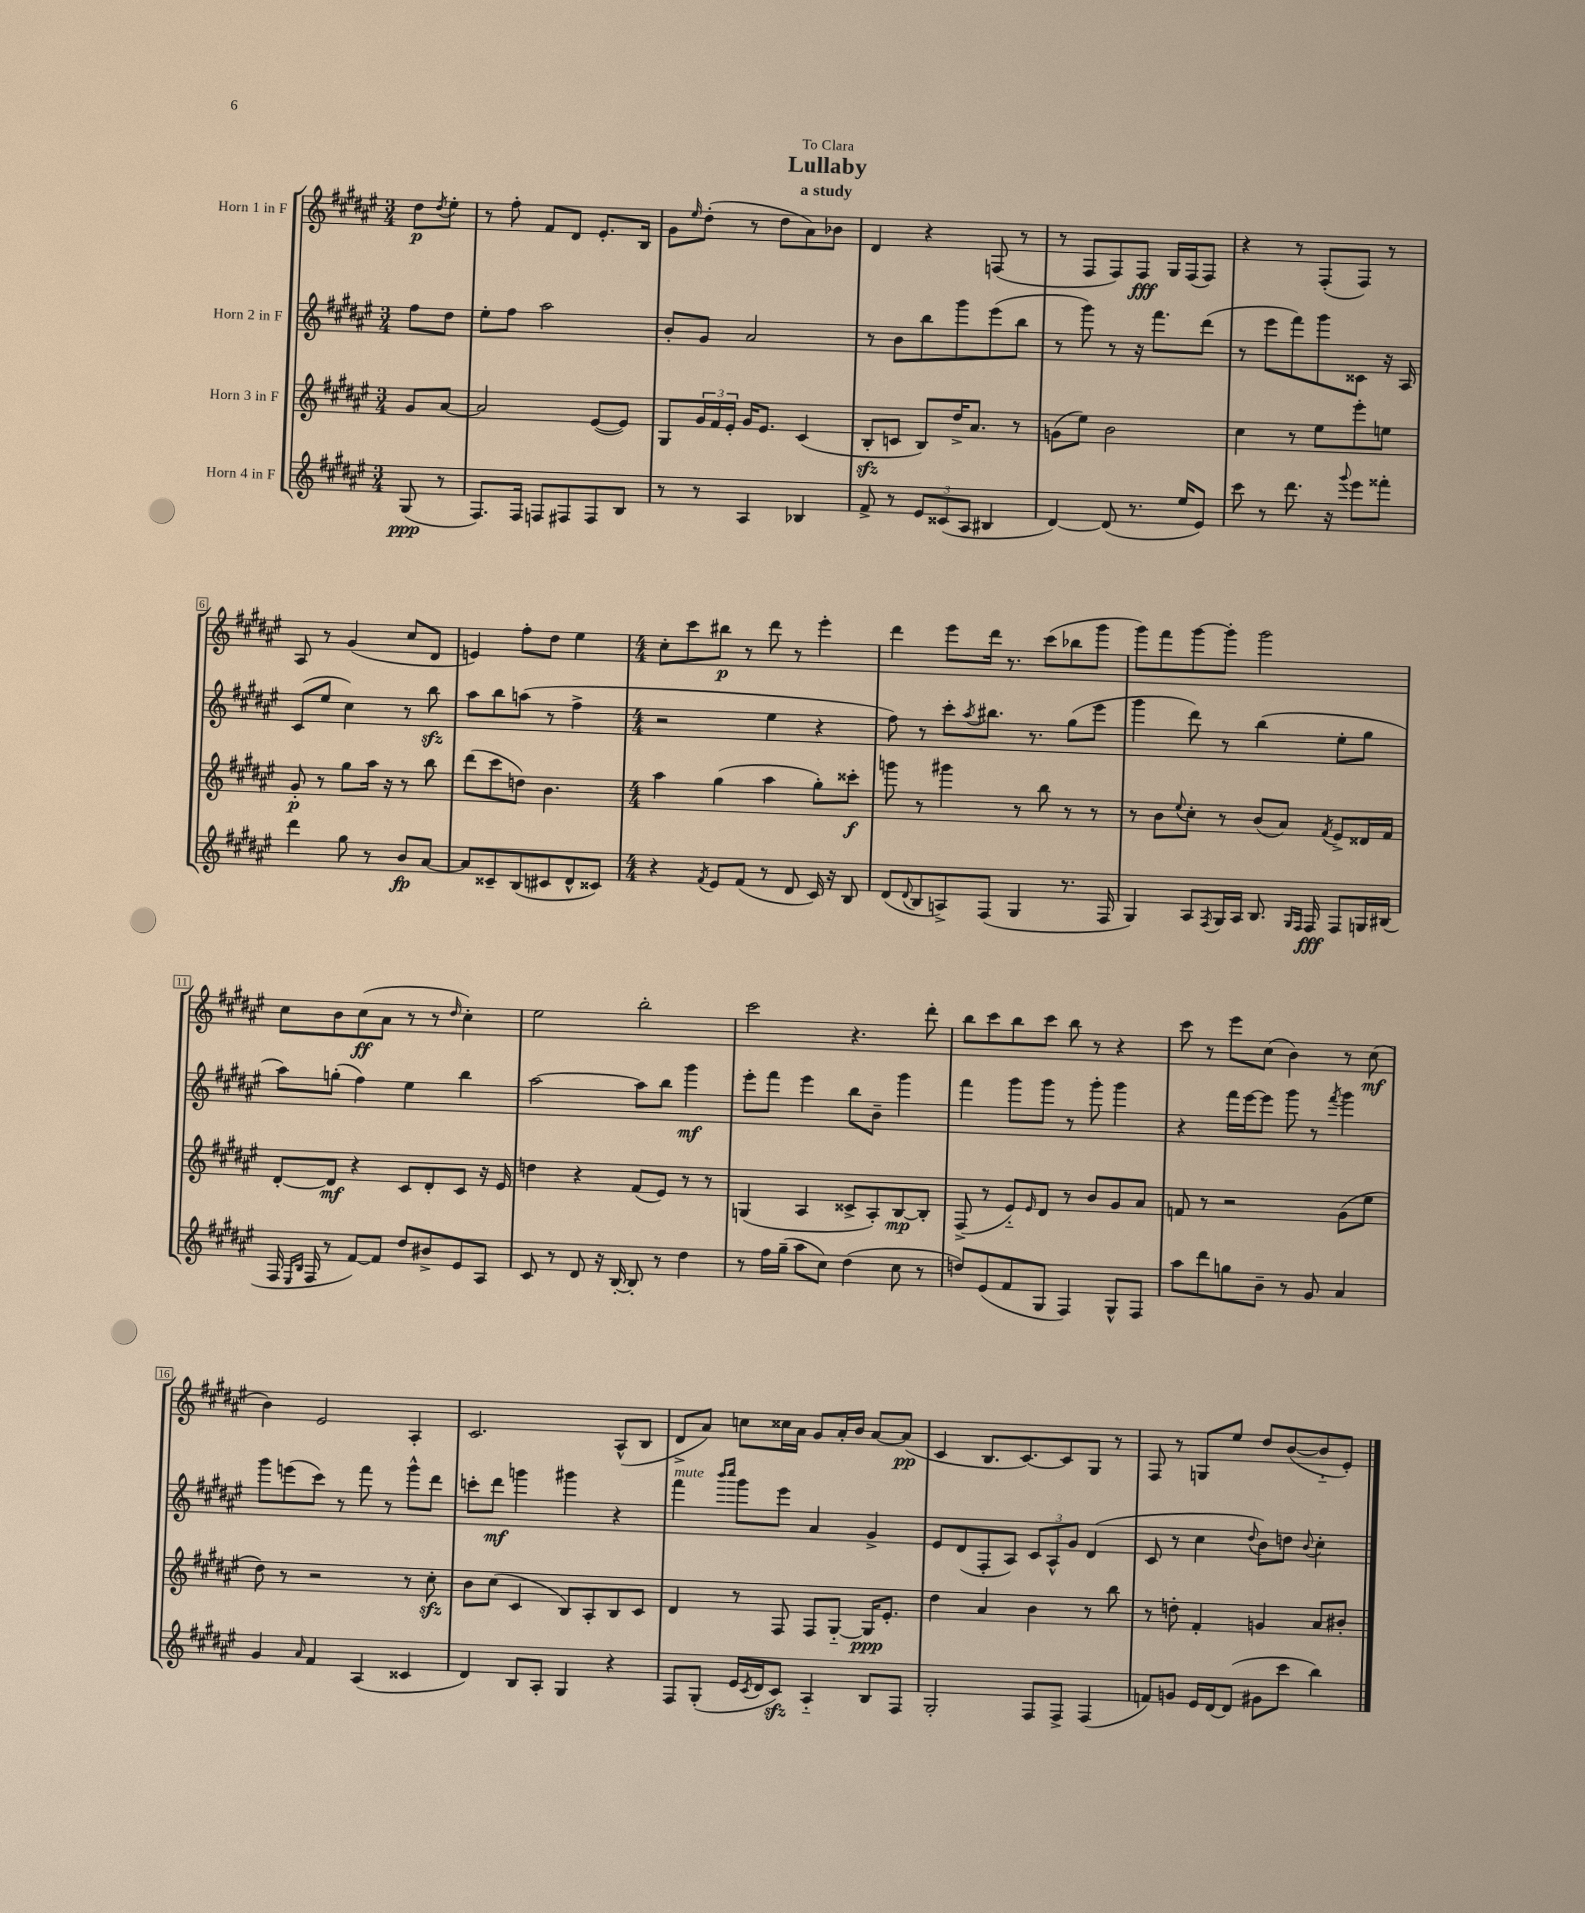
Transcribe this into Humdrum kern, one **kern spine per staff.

**kern	**dynam	**kern	**dynam	**kern	**dynam	**kern	**dynam
*part4	*part4	*part3	*part3	*part2	*part2	*part1	*part1
*staff4	*staff4	*staff3	*staff3	*staff2	*staff2	*staff1	*staff1
*I"Horn 4 in F	*	*I"Horn 3 in F	*	*I"Horn 2 in F	*	*I"Horn 1 in F	*
*clefG2	*	*clefG2	*	*clefG2	*	*clefG2	*
*k[f#c#g#d#a#e#]	*	*k[f#c#g#d#a#e#]	*	*k[f#c#g#d#a#e#]	*	*k[f#c#g#d#a#e#]	*
*M3/4	*	*M3/4	*	*M3/4	*	*M3/4	*
=	=	=	=	=	=	=	=
(8G#/	ppp	8g#/L	.	8ff#\L	.	8dd#\L	p
.	.	.	.	.	.	8qdd#/	.
8r	.	[8a#/J	.	8dd#\J	.	8ee#'\J	.
=1	=1	=1	=1	=1	=1	=1	=1
8.F#/L)	.	2a#/]	.	8ee#'\L	.	8r	.
.	.	.	.	8ff#\J	.	8ff#'\	.
16F#/Jk	.	.	.	.	.	.	.
8Fn/L	.	.	.	2aa#\	.	8f#/L	.
8F#X/	.	.	.	.	.	8d#/J	.
8F#/	.	([8e#/L	.	.	.	8.e#'/L	.
8B/J	.	8e#/J])	.	.	.	.	.
.	.	.	.	.	.	16B/Jk	.
=2	=2	=2	=2	=2	=2	=2	=2
8r	.	8G#/L	.	8b'/L	.	8g#\L	.
.	.	.	.	.	.	16qqee#/	.
8r	.	24g#/L	.	8g#/J	.	(8dd#'\J	.
.	.	24f#/	.	.	.	.	.
.	.	24e#'/JJ	.	.	.	.	.
4A#/	.	16g#/KL	.	2a#/	.	8r	.
.	.	8.e#/J	.	.	.	.	.
.	.	.	.	.	.	8dd#\L	.
4B-X/	.	(4c#/	.	.	.	8a#\)	.
.	.	.	.	.	.	8b-X\J	.
=3	=3	=3	=3	=3	=3	=3	=3
8f#^/	.	8Bzz'/L	.	8r	.	4d#/	.
8r	.	8cn/J	.	8b\L	.	.	.
12e#/L	.	8B/L)	.	8bb\	.	4r	.
(12c##X/	.	.	.	.	.	.	.
.	.	16dd#^/K	.	8ggg#\	.	.	.
12A#/J	.	.	.	.	.	.	.
.	.	8.a#/J	.	.	.	.	.
4B#X/	.	.	.	(8eee#\	.	(8Fn/	.
.	.	8r	.	8bb\J	.	8r	.
=4	=4	=4	=4	=4	=4	=4	=4
[4d#/)	.	(8gn\L	.	8r	.	8r	.
.	.	8ee#\J)	.	8ggg#\)	.	8F#/L	.
(8d#/]	.	2b\	.	8r	.	8F#/)	.
8.r	.	.	.	16r	.	8F#/J	fff
.	.	.	.	8.fff#\L	.	.	.
.	.	.	.	.	.	16G#/LL	.
16ee#/KL	.	.	.	.	.	(16F#/J	.
8e#/J)	.	.	.	(8ddd#\J	.	8F#/J)	.
=5	=5	=5	=5	=5	=5	=5	=5
8ccc#\	.	4cc#\	.	8r	.	4r	.
8r	.	.	.	8eee#\L	.	.	.
8.ddd#\	.	8r	.	8fff#\)	.	8r	.
.	.	8ee#\L	.	8ggg#\	.	(8F#'/L	.
16r	.	.	.	.	.	.	.
8qqggg#/	.	.	.	.	.	.	.
8eee#\L	.	8eee#'\	.	8c##X\J	.	8F#/J)	.
8fff##X'\J	.	8een\J	.	16r	.	8r	.
.	.	.	.	16A#/	.	.	.
!!LO:LB:g=z
=6	=6	=6	=6	=6	=6	=6	=6
4ddd#\	.	8g#'/	p	(8c#/L	.	8A#/	.
.	.	8r	.	8ee#/J	.	8r	.
8gg#\	.	8gg#\L	.	4cc#\)	.	(4g#/	.
8r	.	16aa#\Jk	.	.	.	.	.
.	.	16r	.	.	.	.	.
8b/L	fp	8r	.	8r	.	8cc#/L	.
[8a#/J	.	8bb\	.	8bbzz\	.	8d#/J	.
=7	=7	=7	=7	=7	=7	=7	=7
8a#/L]	.	(8ddd#\L	.	8aa#\L	.	4en/)	.
8c##X~/	.	8ccc#\	.	8bb\	.	.	.
(8B/	.	8ddn\J)	.	(8aan\J	.	8ff#'\L	.
8c#X/	.	4.b\	.	8r	.	8dd#\J	.
8d#^^/	.	.	.	4ff#^\	.	4ee#\	.
8c##X/J)	.	.	.	.	.	.	.
=8	=8	=8	=8	=8	=8	=8	=8
*M4/4	*	*M4/4	*	*M4/4	*	*M4/4	*
4r	.	4aa#\	.	2r	.	8cc#'\L	.
.	.	.	.	.	.	8ccc#\	.
8qf#/	.	.	.	.	.	.	.
8e#/L	.	(4gg#\	.	.	.	8bb#X\J	p
(8f#/J	.	.	.	.	.	8r	.
8r	.	4aa#\	.	4ee#\	.	8ddd#\	.
8d#/	.	.	.	.	.	8r	.
16c#/)	.	8gg#'\L)	.	4r	.	4eee#'\	.
16r	.	.	.	.	.	.	.
8B/	.	8ccc##X'\J	f	.	.	.	.
=9	=9	=9	=9	=9	=9	=9	=9
(8d#/L	.	8gggn\	.	8ff#\)	.	4ddd#\	.
8qqd#/	.	.	.	.	.	.	.
8B/	.	8r	.	8r	.	.	.
8An^/)	.	4ggg#X\	.	8ccc#'\L	.	8eee#\L	.
.	.	.	.	8qaa#/	.	.	.
(8F#/J	.	.	.	8.bb#X\J	.	16ddd#\Jk	.
.	.	.	.	.	.	8.r	.
4G#/	.	8r	.	.	.	.	.
.	.	.	.	8.r	.	.	.
.	.	8bb\	.	.	.	(8ccc#\L	.
8.r	.	8r	.	(8gg#\L	.	8bb-X\	.
.	.	8r	.	8eee#\J	.	8ggg#\J	.
16F#/	.	.	.	.	.	.	.
=10	=10	=10	=10	=10	=10	=10	=10
4G#/)	.	8r	.	4ggg#\	.	8ggg#\L)	.
.	.	8b\L	.	.	.	8fff#\	.
.	.	8qqee#/	.	.	.	.	.
8A#/L	.	8cc#'\J	.	8ddd#\)	.	[8ggg#\	.
8qF#/	.	.	.	.	.	.	.
16G#/L	.	8r	.	8r	.	8ggg#'\J]	.
16A#/JJ	.	.	.	.	.	.	.
8.B/	.	(8b/L	.	(4bb\	.	2ggg#\	.
.	.	8a#/J)	.	.	.	.	.
16qqG#/LL	.	.	.	.	.	.	.
16qqF#/JJ	.	.	.	.	.	.	.
16F#/	fff	.	.	.	.	.	.
.	.	8qf#/	.	.	.	.	.
8F#/L	.	8e#^/L	.	8ee#'\L	.	.	.
16Gn/L	.	16d##X/L	.	8gg#\J	.	.	.
(16B#X/JJ	.	16f#/JJ	.	.	.	.	.
!!LO:LB:g=z
=11	=11	=11	=11	=11	=11	=11	=11
16F#/	.	[8d#'/L	.	8aa#\L)	.	8cc#\L	.
16qqE#/LL	.	.	.	.	.	.	.
16qqB/JJ	.	.	.	.	.	.	.
16F#/	.	.	.	.	.	.	.
8r	.	8d#/J]	mf	(8ggn'\J	.	8b\	.
[8f#/L)	.	4r	.	4ff#\)	.	(8cc#\	ff
8f#/J]	.	.	.	.	.	8a#\J	.
8dd#/L	.	8c#/L	.	4ee#\	.	8r	.
8b#X^/	.	8d#'/	.	.	.	8r	.
.	.	.	.	.	.	16qqdd#/	.
8e#/	.	8c#/J	.	4bb\	.	4cc#'\)	.
8A#/J	.	16r	.	.	.	.	.
.	.	16e#/	.	.	.	.	.
=12	=12	=12	=12	=12	=12	=12	=12
8c#/	.	4ddn\	.	[2aa#\	.	2ee#\	.
8r	.	.	.	.	.	.	.
8d#/	.	4r	.	.	.	.	.
16r	.	.	.	.	.	.	.
[16B'/	.	.	.	.	.	.	.
8B'/]	.	(8f#/L	.	8aa#\L]	.	2bb'\	.
8r	.	8e#/J)	.	8bb\J	.	.	.
4dd#\	.	8r	.	4ggg#\	mf	.	.
.	.	8r	.	.	.	.	.
=13	=13	=13	=13	=13	=13	=13	=13
8r	.	(4Gn/	.	8eee#'\L	.	2ccc#\	.
16ff#\LL	.	.	.	8fff#\J	.	.	.
(16gg#~\JJ	.	.	.	.	.	.	.
8aa#\L	.	4A#/	.	4eee#\	.	.	.
8cc#\J)	.	.	.	.	.	.	.
(4dd#\	.	8c##X^/L	.	8bb\L	.	4.r	.
.	.	8A#'/)	.	8b~\J	.	.	.
8cc#\	.	[8B/	mp	4ggg#\	.	.	.
8r	.	8B'/J]	.	.	.	8ddd#'\	.
=14	=14	=14	=14	=14	=14	=14	=14
8ddn/L)	.	(8F#^/	.	4fff#\	.	8bb\L	.
(8e#/	.	8r	.	.	.	8ccc#\	.
8f#/	.	8e#/L)	.	8ggg#\L	.	8bb\	.
.	.	16qqe#/	.	.	.	.	.
8G#/J	.	8d#/J	.	8ggg#\J	.	8ccc#\J	.
4F#/)	.	8r	.	8r	.	8bb\	.
.	.	8b/L	.	8ggg#'\	.	8r	.
8G#^^/L	.	8g#/	.	4ggg#\	.	4r	.
8F#/J	.	8a#/J	.	.	.	.	.
=15	=15	=15	=15	=15	=15	=15	=15
8aa#\L	.	8fn/	.	4r	.	8ccc#\	.
8ddd#\	.	8r	.	.	.	8r	.
8ggn\	.	2r	.	16fff#\LL	.	8eee#\L	.
.	.	.	.	[16eee#\J	.	.	.
8b~\J	.	.	.	8eee#\J]	.	(8cc#\J	.
8r	.	.	.	8ggg#\	.	4b\)	.
8g#/	.	.	.	8r	.	.	.
.	.	.	.	8qfff#/	.	.	.
4a#/	.	(8g#\L	.	4ggg#\	.	8r	.
.	.	8ee#\J	.	.	.	(8cc#\	mf
!!LO:LB:g=z
=16	=16	=16	=16	=16	=16	=16	=16
4g#/	.	8dd#\)	.	8ggg#\L	.	4b\)	.
.	.	8r	.	(8eeen\	.	.	.
16qqa#/	.	.	.	.	.	.	.
4f#/	.	2r	.	8ccc#\J)	.	2e#/	.
.	.	.	.	8r	.	.	.
(4A#/	.	.	.	8fff#\	.	.	.
.	.	.	.	8r	.	.	.
4c##X/	.	8r	.	8ggg#^^\L	.	4A#'/	.
.	.	8cc#zz'\	.	8ddd#\J	.	.	.
=17	=17	=17	=17	=17	=17	=17	=17
4d#/)	.	8b\L	.	8cccn'\L	.	2.c#/	.
.	.	(8cc#\J	.	8ddd#\J	mf	.	.
8B/L	.	4c#/	.	4gggn\	.	.	.
8A#'/J	.	.	.	.	.	.	.
4G#/	.	8B/L)	.	4ggg#X\	.	.	.
.	.	8A#'/	.	.	.	.	.
4r	.	8B/	.	4r	.	(8A#^^/L	.
.	.	8c#/J	.	.	.	8B/J	.
=18	=18	=18	=18	=18	=18	=18	=18
!	!	!	!	!LO:TX:a:i:t=mute	!	!	!
8F#/L	.	4d#/	.	4fff#\	.	8d#^/L	.
(8G#'/J	.	.	.	.	.	8a#/J)	.
.	.	.	.	16qqbbb/LL	.	.	.
.	.	.	.	16qqcccc#/JJ	.	.	.
16e#/LL	.	8r	.	8ggg#\L	.	8ccn\L	.
8qc#/	.	.	.	.	.	.	.
16d#/J	.	.	.	.	.	.	.
8c#zz/J)	.	8F#/	.	8eee#\J	.	16cc##X\L	.
.	.	.	.	.	.	16a#\JJ	.
4A#/	.	8F#/L	.	4a#/	.	8g#/L	.
.	.	[8G#/J	.	.	.	16a#'/L	.
.	.	.	.	.	.	16b/JJ	.
8B/L	.	16G#/KL]	ppp	4g#^/	.	[8a#/L	.
.	.	8.e#'/J	.	.	.	.	.
8F#/J	.	.	.	.	.	(8a#/J]	pp
=19	=19	=19	=19	=19	=19	=19	=19
2G#'/	.	4dd#\	.	8e#/L	.	4c#/	.
.	.	.	.	(8d#/	.	.	.
.	.	4a#/	.	8F#'/	.	8.B/L	.
.	.	.	.	8A#/J)	.	.	.
.	.	.	.	.	.	[8.c#/)	.
8F#/L	.	4b\	.	12c#/L	.	.	.
.	.	.	.	12A#^^/	.	.	.
8F#^/J	.	.	.	.	.	8c#/]	.
.	.	.	.	12g#/J	.	.	.
(4F#/	.	8r	.	(4d#/	.	8G#/J	.
.	.	8bb\	.	.	.	8r	.
=20	=20	=20	=20	=20	=20	=20	=20
8fn/L)	.	8r	.	8c#/	.	8F#/	.
8gn/J	.	8ddn'\	.	8r	.	8r	.
16e#/LL	.	4f#'/	.	4cc#\	.	8Gn/L	.
[16d#/J	.	.	.	.	.	.	.
(8d#/J]	.	.	.	.	.	8ee#/J	.
.	.	.	.	8qqdd#/	.	.	.
8g#X\L	.	4gn/	.	8b\L)	.	8dd#/L	.
8ccc#\J	.	.	.	8ddn\J	.	([8b/	.
.	.	.	.	8qqb/	.	.	.
4bb\)	.	8a#/L	.	4cc#'\	.	8b/]	.
.	.	8b#X'/J	.	.	.	8e#'/J)	.
==	==	==	==	==	==	==	==
*-	*-	*-	*-	*-	*-	*-	*-
